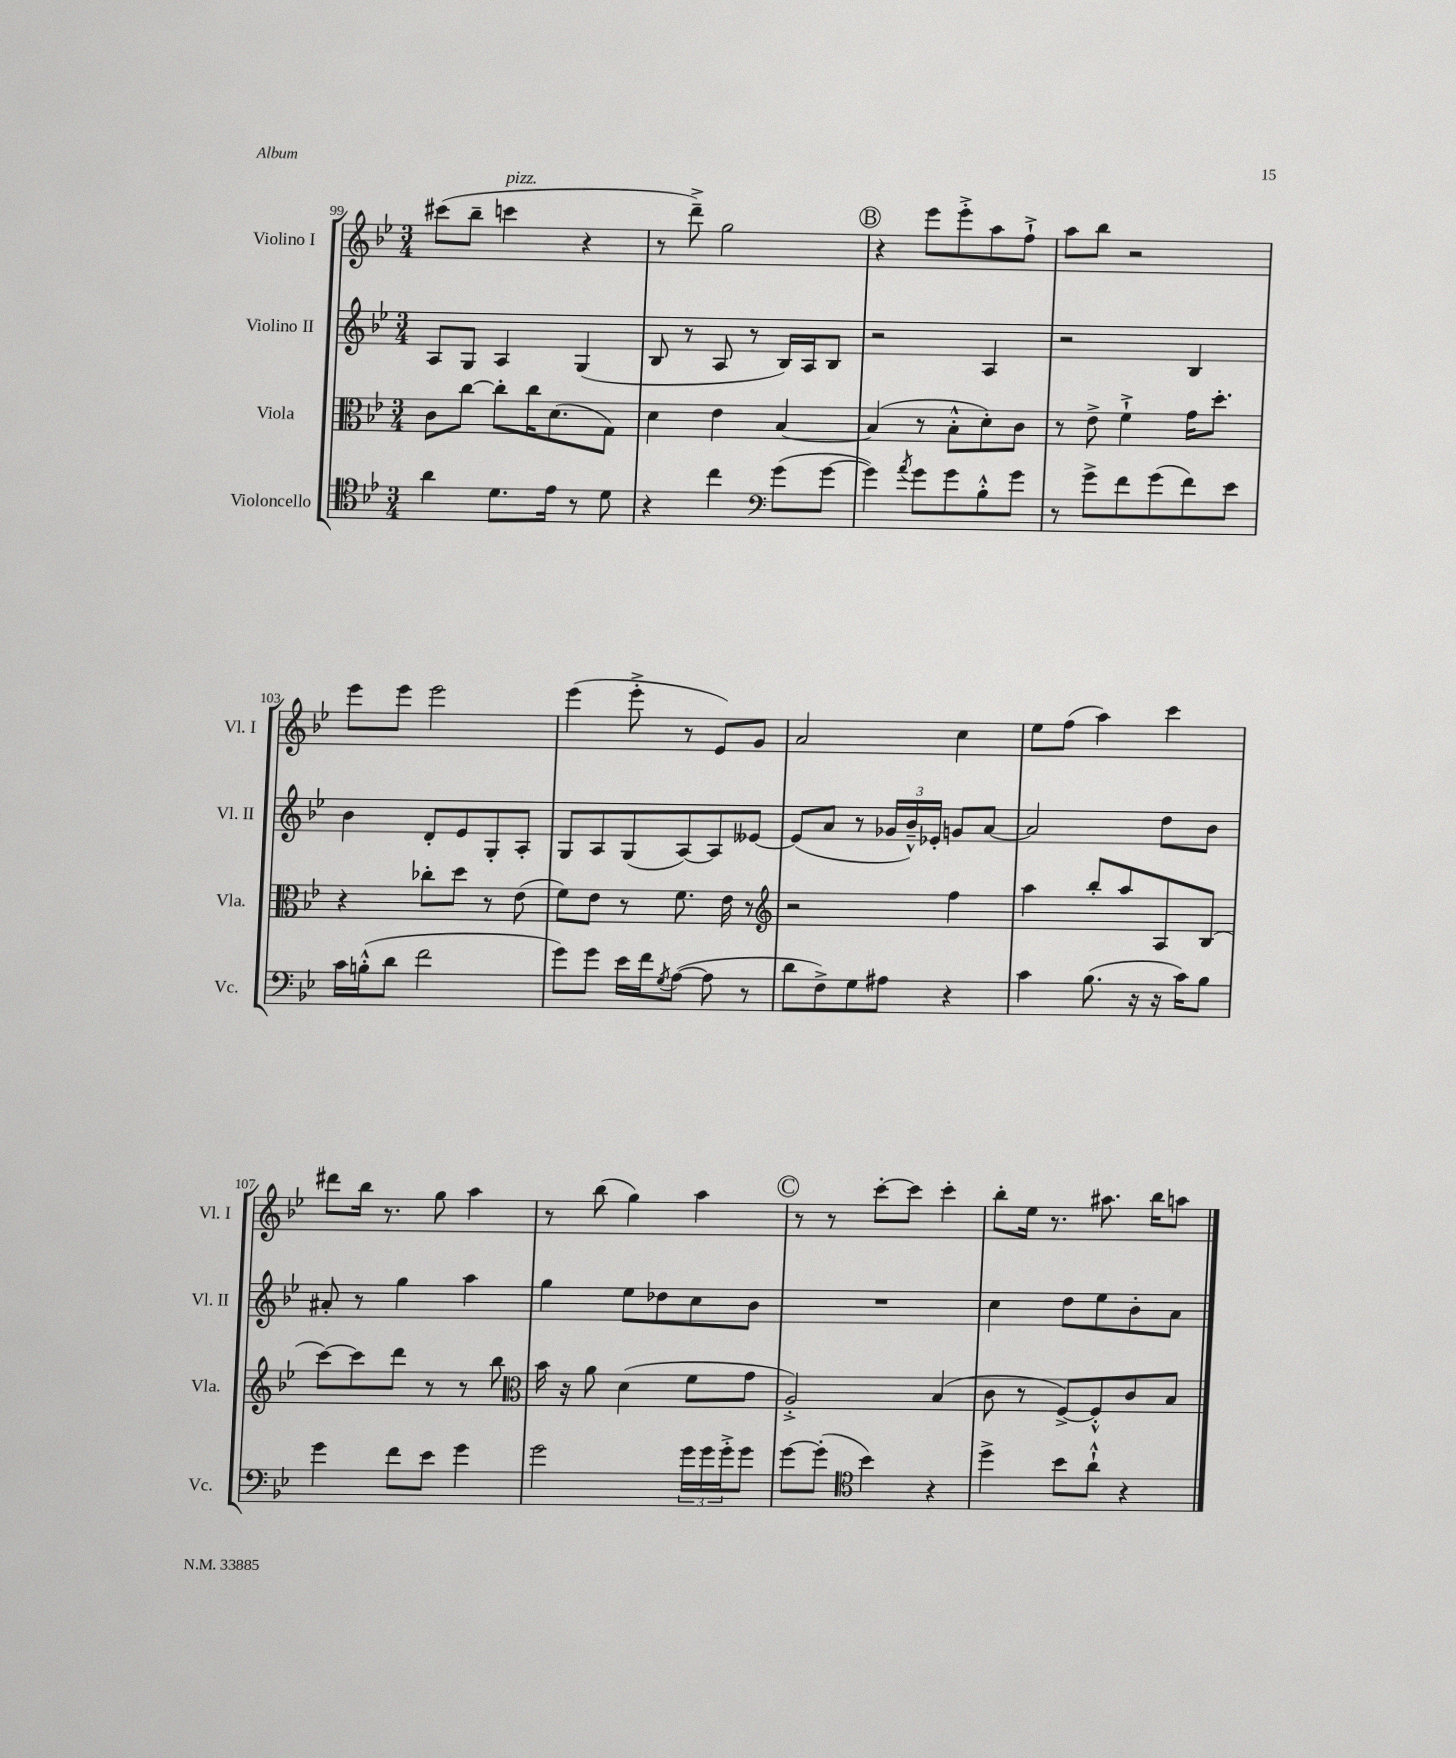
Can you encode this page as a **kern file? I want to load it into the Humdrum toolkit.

**kern	**kern	**kern	**kern
*part4	*part3	*part2	*part1
*staff4	*staff3	*staff2	*staff1
*I"Violoncello	*I"Viola	*I"Violino II	*I"Violino I
*I'Vc.	*I'Vla.	*I'Vl. II	*I'Vl. I
*clefC4	*clefC3	*clefG2	*clefG2
*k[b-e-]	*k[b-e-]	*k[b-e-]	*k[b-e-]
*M3/4	*M3/4	*M3/4	*M3/4
=99	=99	=99	=99
4a\	8c\L	8A/L	(8ccc#X\L
.	[8cc\J	8G/J	8bb-~\J
!	!	!	!LO:TX:a:i:t=pizz.
8.d\L	8cc'\L]	4A/	4cccn\
.	16cc\K	.	.
16e-\Jk	(8.d\	.	.
8r	.	(4G/	4r
8d\	8G\J)	.	.
=100	=100	=100	=100
4r	4d\	8B-/	8r
.	.	8r	8ddd~^\)
4cc\	4e-\	8A/	2gg\
.	.	8r	.
*clefF4	*	*	*
(8g\L	[4B-/	16B-/LL)	.
.	.	16A/J	.
[8g\J	.	8B-/J	.
!!LO:REH:place=s1:t=B
=101	=101	=101	=101
4g\])	(4B-/]	2r	4r
8qa/	.	.	.
8g\L	8r	.	8eee-\L
8g\	8B-'^^\L	.	8eee-'^\
8B-'^^\	8d'\)	4A/	8aa\
8g\J	8c\J	.	8ff`^\J
=102	=102	=102	=102
8r	8r	2r	8aa\L
8g^\L	8e-^\	.	8bb-\J
8f\	4f`^\	.	2r
(8g\	.	.	.
8f\)	16g\KL	4B-/	.
.	8.dd'\J	.	.
8e-\J	.	.	.
!!LO:LB:g=z
=103	=103	=103	=103
16c\LL	4r	4b-\	8eee-\L
(16Bn'^^\J	.	.	.
8d\J	.	.	8eee-\J
2f\	8cc-X'\L	8d'/L	2eee-\
.	8dd\J	8e-/	.
.	8r	8G'/	.
.	(8e-\	8A'/J	.
=104	=104	=104	=104
8g\L)	8f\L)	8G/L	(4eee-\
8g\J	8e-\J	8A/	.
16e-\LL	8r	(8G/	8eee-'^\
16f\J	.	.	.
8qG/	.	.	.
([8A\J	8.f\	[8A/)	8r
8A\]	.	8A/]	8e-/L)
.	16e-\	.	.
8r	8r	[8e--X/J	8g/J
=105	=105	=105	=105
*	*clefG2	*	*
8d\L	2r	(8e--/L]	2a/
8F^\)	.	8a/J	.
8G\	.	8r	.
8A#X\J	.	24g-X/LL	.
.	.	24b-~^^/)	.
.	.	24e-X'/JJ	.
4r	4ff\	8gn/L	4cc\
.	.	[8a/J	.
=106	=106	=106	=106
4c\	4aa\	2a/]	8ee-\L
.	.	.	(8ff\J
(8.B-\	8bb-'/L	.	4aa\)
.	8aa/	.	.
16r	.	.	.
16r	8A/	8dd\L	4ccc\
16c\KL)	.	.	.
8B-\J	(8B-/J	8b-\J	.
!!LO:LB:g=z
=107	=107	=107	=107
4g\	[8ccc\L)	8a#X'/	8ddd#X\L
.	8ccc\]	8r	16bb-\Jk
.	.	.	8.r
8f\L	8ddd\J	4gg\	.
8e-\J	8r	.	8gg\
4g\	8r	4aa\	4aa\
.	8bb-\	.	.
=108	=108	=108	=108
*	*clefC3	*	*
2g\	16b-\	4gg\	8r
.	16r	.	.
.	8a\	.	(8bb-\
.	(4d\	8ee-\L	4gg\)
.	.	8dd-X\	.
24g\LL	8f\L	8cc\	4aa\
24g\	.	.	.
24g'^\J	.	.	.
8g\J	8g\J	8b-\J	.
!!LO:REH:place=s1:t=C
=109	=109	=109	=109
[8g\L	2A'^/)	2.r	8r
(8g'\J]	.	.	8r
*clefC4	*	*	*
4b-\)	.	.	[8ccc'\L
.	.	.	8ccc\J]
4r	(4B-/	.	4ccc'\
=110	=110	=110	=110
4dd^\	8c\	4cc\	8bb-'\L
.	8r	.	16ee-\Jk
.	.	.	8.r
8b-\L	[8F^/L)	8dd\L	.
8a`^^\J	8F'^^/]	8ee-\	8.aa#X\
4r	8c/	8b-'\	.
.	.	.	16bb-\KL
.	8B-/J	8a\J	8aan\J
==	==	==	==
*-	*-	*-	*-
